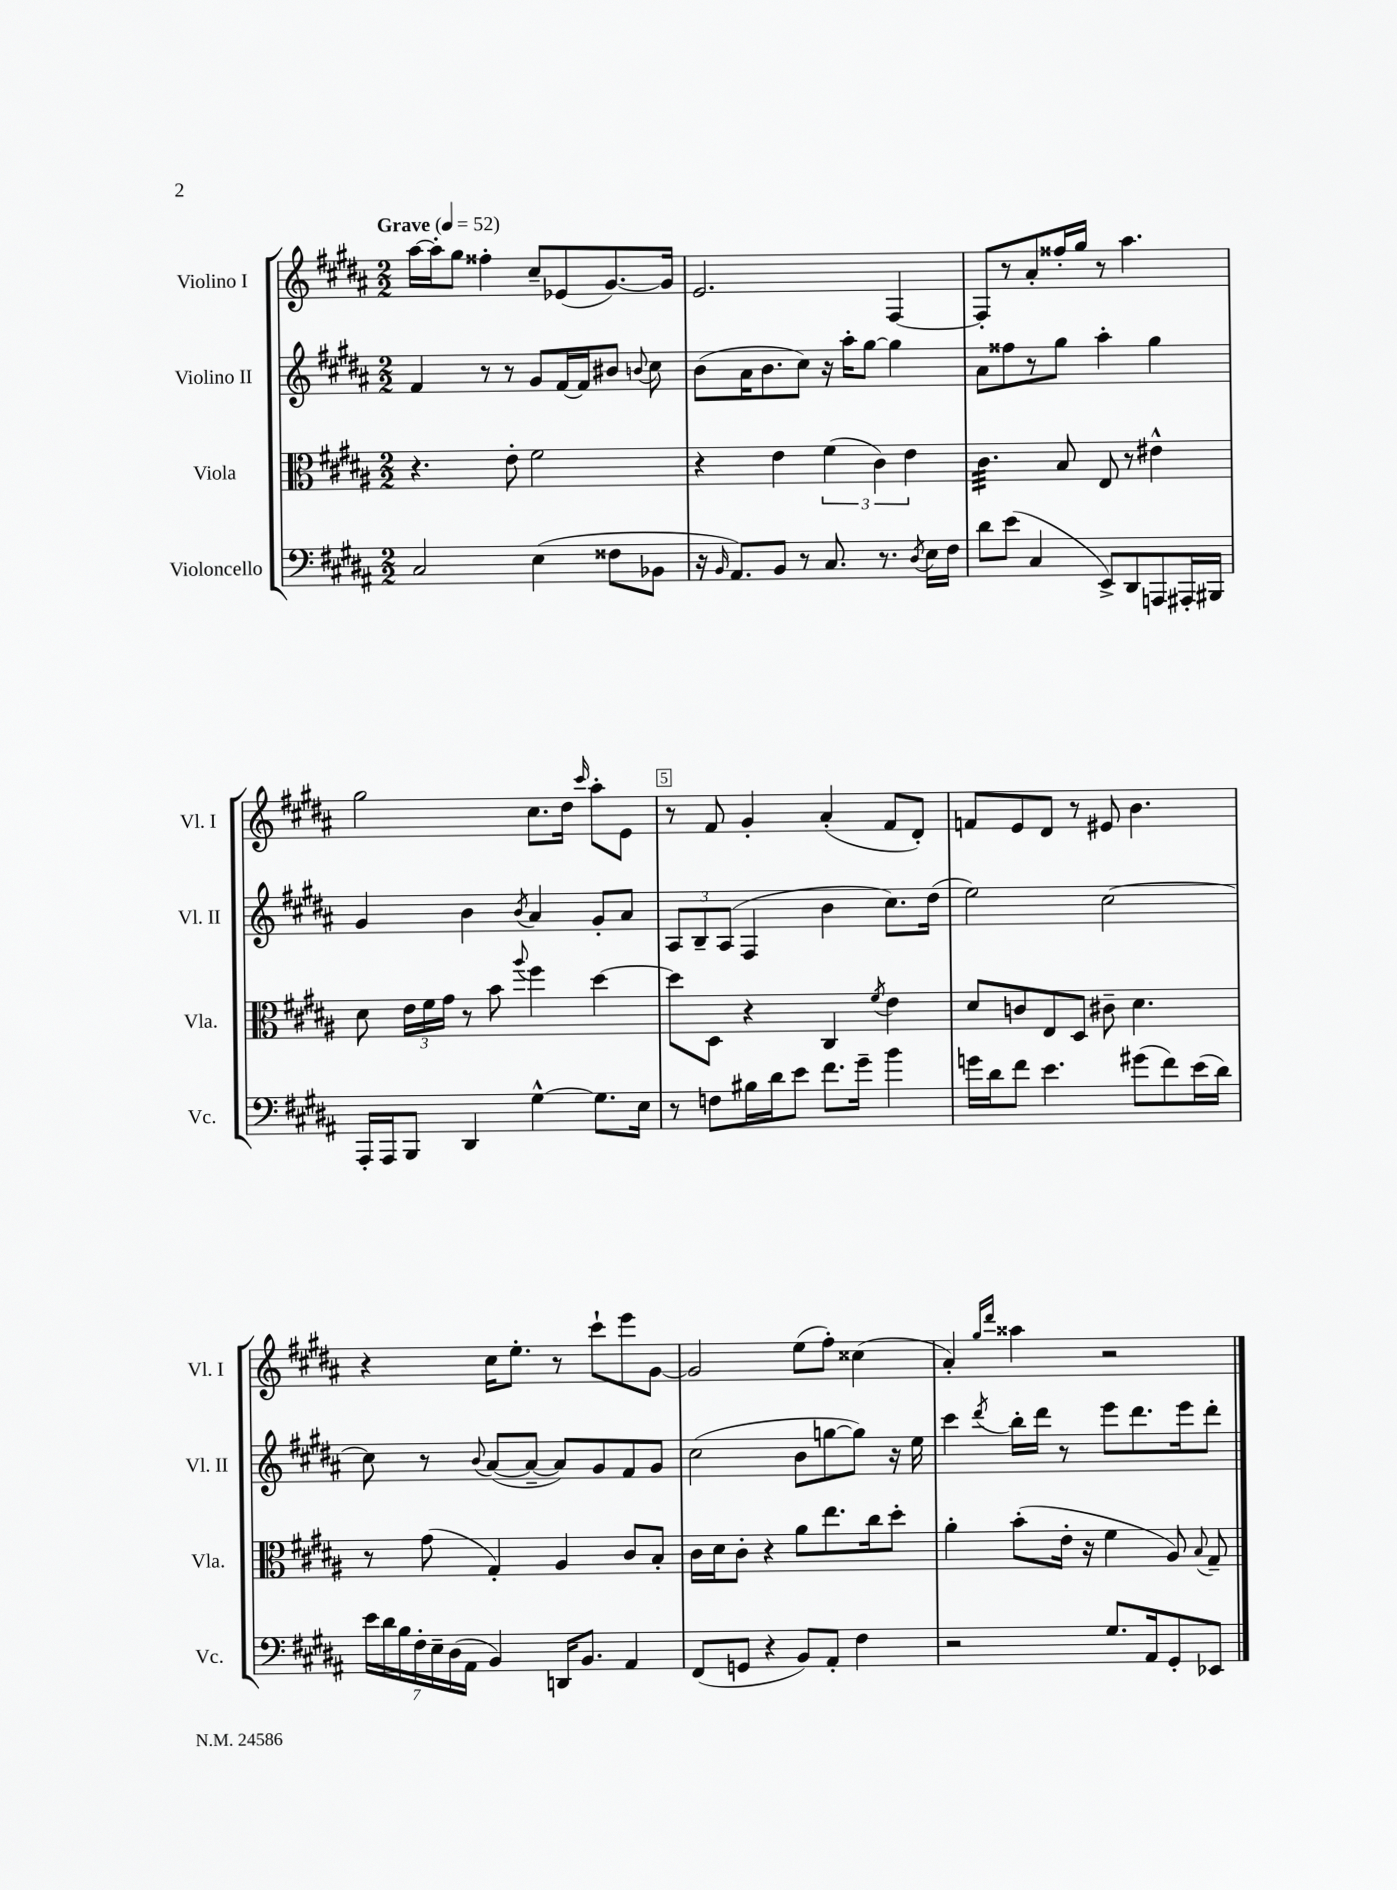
<<
\new StaffGroup <<
\new Staff = "s0" \with { instrumentName = "Violino I" shortInstrumentName = "Vl. I" } {
    \clef treble \key b \major \numericTimeSignature \time 2/2 \tempo "Grave" 4 = 52
    \autoBeamOff ais''16[~ ais''16-. gis''8] fisis''4-. cis''8[-- ees'8( gis'8.~) gis'16] |
    e'2. fis4~ |
    fis8[-. r8 ais'8-. fisis''16-. gis''16] r8 ais''4. |
    gis''2 cis''8.[ dis''16] \grace { cis'''16 } ais''8[-. e'8] |
    r8 fis'8 gis'4-. ais'4-.( fis'8[ dis'8]-.) |
    f'8[ e'8 dis'8] r8 eis'8 b'4. |
    r4 cis''16[ e''8.]-. r8 cis'''8[-! e'''8 gis'8]~ |
    gis'2 e''8[( fis''8]-.) cisis''4( |
    ais'4-.) \grace { gis''16[ dis'''16] } aisis''4 r2 \bar "|." |
}
\new Staff = "s1" \with { instrumentName = "Violino II" shortInstrumentName = "Vl. II" } {
    \clef treble \key b \major \numericTimeSignature \time 2/2
    \autoBeamOff fis'4 r8 r8 gis'8[ fis'16~ fis'16 bis'8] \appoggiatura { b'8 } cis''8 |
    b'8[( ais'16 b'8. cis''8]) r16 ais''16[-. gis''8]~ gis''4 |
    ais'8[ fisis''8 r8 gis''8] ais''4-. gis''4 |
    gis'4 b'4 \acciaccatura { b'8 } ais'4 gis'8[-. ais'8] |
    \tuplet 3/2 { ais8[ b8-- ais8]( } fis4 b'4 cis''8.[) dis''16]( |
    e''2) cis''2~ |
    cis''8 r8 \appoggiatura { b'8 } ais'8[~( ais'8]~-- ais'8[) gis'8 fis'8 gis'8] |
    cis''2( b'8[ g''8~ g''8]) r16 e''16 |
    cis'''4 \acciaccatura { dis'''8 } b''16[-. dis'''16] r8 e'''8[ dis'''8. e'''16 dis'''8]-. \bar "|." |
}
\new Staff = "s2" \with { instrumentName = "Viola" shortInstrumentName = "Vla." } {
    \clef alto \key b \major \numericTimeSignature \time 2/2
    \autoBeamOff r4. e'8-. fis'2 |
    r4 e'4 \tuplet 3/2 { fis'4( cis'4) e'4 } |
    cis'4.:32 b8 e8 r8 eis'4-^ |
    dis'8 \tuplet 3/2 { e'16[ fis'16 gis'16] } r8 b'8 \appoggiatura { ais''8 } fis''4 dis''4~ |
    dis''8[ dis8] r4 cis4 \acciaccatura { fis'8 } e'4 |
    dis'8[ c'8 e8 dis8] cis'8-- dis'4. |
    r8 gis'8( gis4-.) ais4 cis'8[ b8]-. |
    cis'16[ dis'16 cis'8]-. r4 ais'8[ e''8. cis''16 dis''8]-. |
    ais'4-. b'8[-.( e'16]-. r16 fis'4 ais8) \appoggiatura { b8 } gis8-- \bar "|." |
}
\new Staff = "s3" \with { instrumentName = "Violoncello" shortInstrumentName = "Vc." } {
    \clef bass \key b \major \numericTimeSignature \time 2/2
    \autoBeamOff cis2 e4( fisis8[ bes,8] |
    r16 \grace { b,16 } ais,8.[) b,8] r8 cis8. r8. \acciaccatura { dis8 } e16[ fis16] |
    dis'8[ e'8]( cis4 e,8[->) dis,8 a,,8 ais,,16-. bis,,16] |
    ais,,16[-. ais,,16 b,,8] dis,4 gis4~-^ gis8.[ e16] |
    r8 f8[ bis16 dis'16 e'8] fis'8.[ gis'16]-- b'4 |
    g'16[ dis'16 fis'8] e'4. gis'8[( fis'8) e'16( dis'16]) |
    \tuplet 7/4 { e'16[ dis'16 b16 fis16-. e16-- dis16( ais,16] } b,4) d,16[ b,8.] ais,4 |
    fis,8[( g,8] r4 b,8[) ais,8]-. fis4 |
    r2 gis8.[ ais,16 gis,8-. ees,8] \bar "|." |
}
>>
>>
\layout { \context { \Score \override BarNumber.break-visibility = ##(#f #t #t) barNumberVisibility = #(every-nth-bar-number-visible 5) \override BarNumber.stencil = #(make-stencil-boxer 0.1 0.3 ly:text-interface::print) } }
